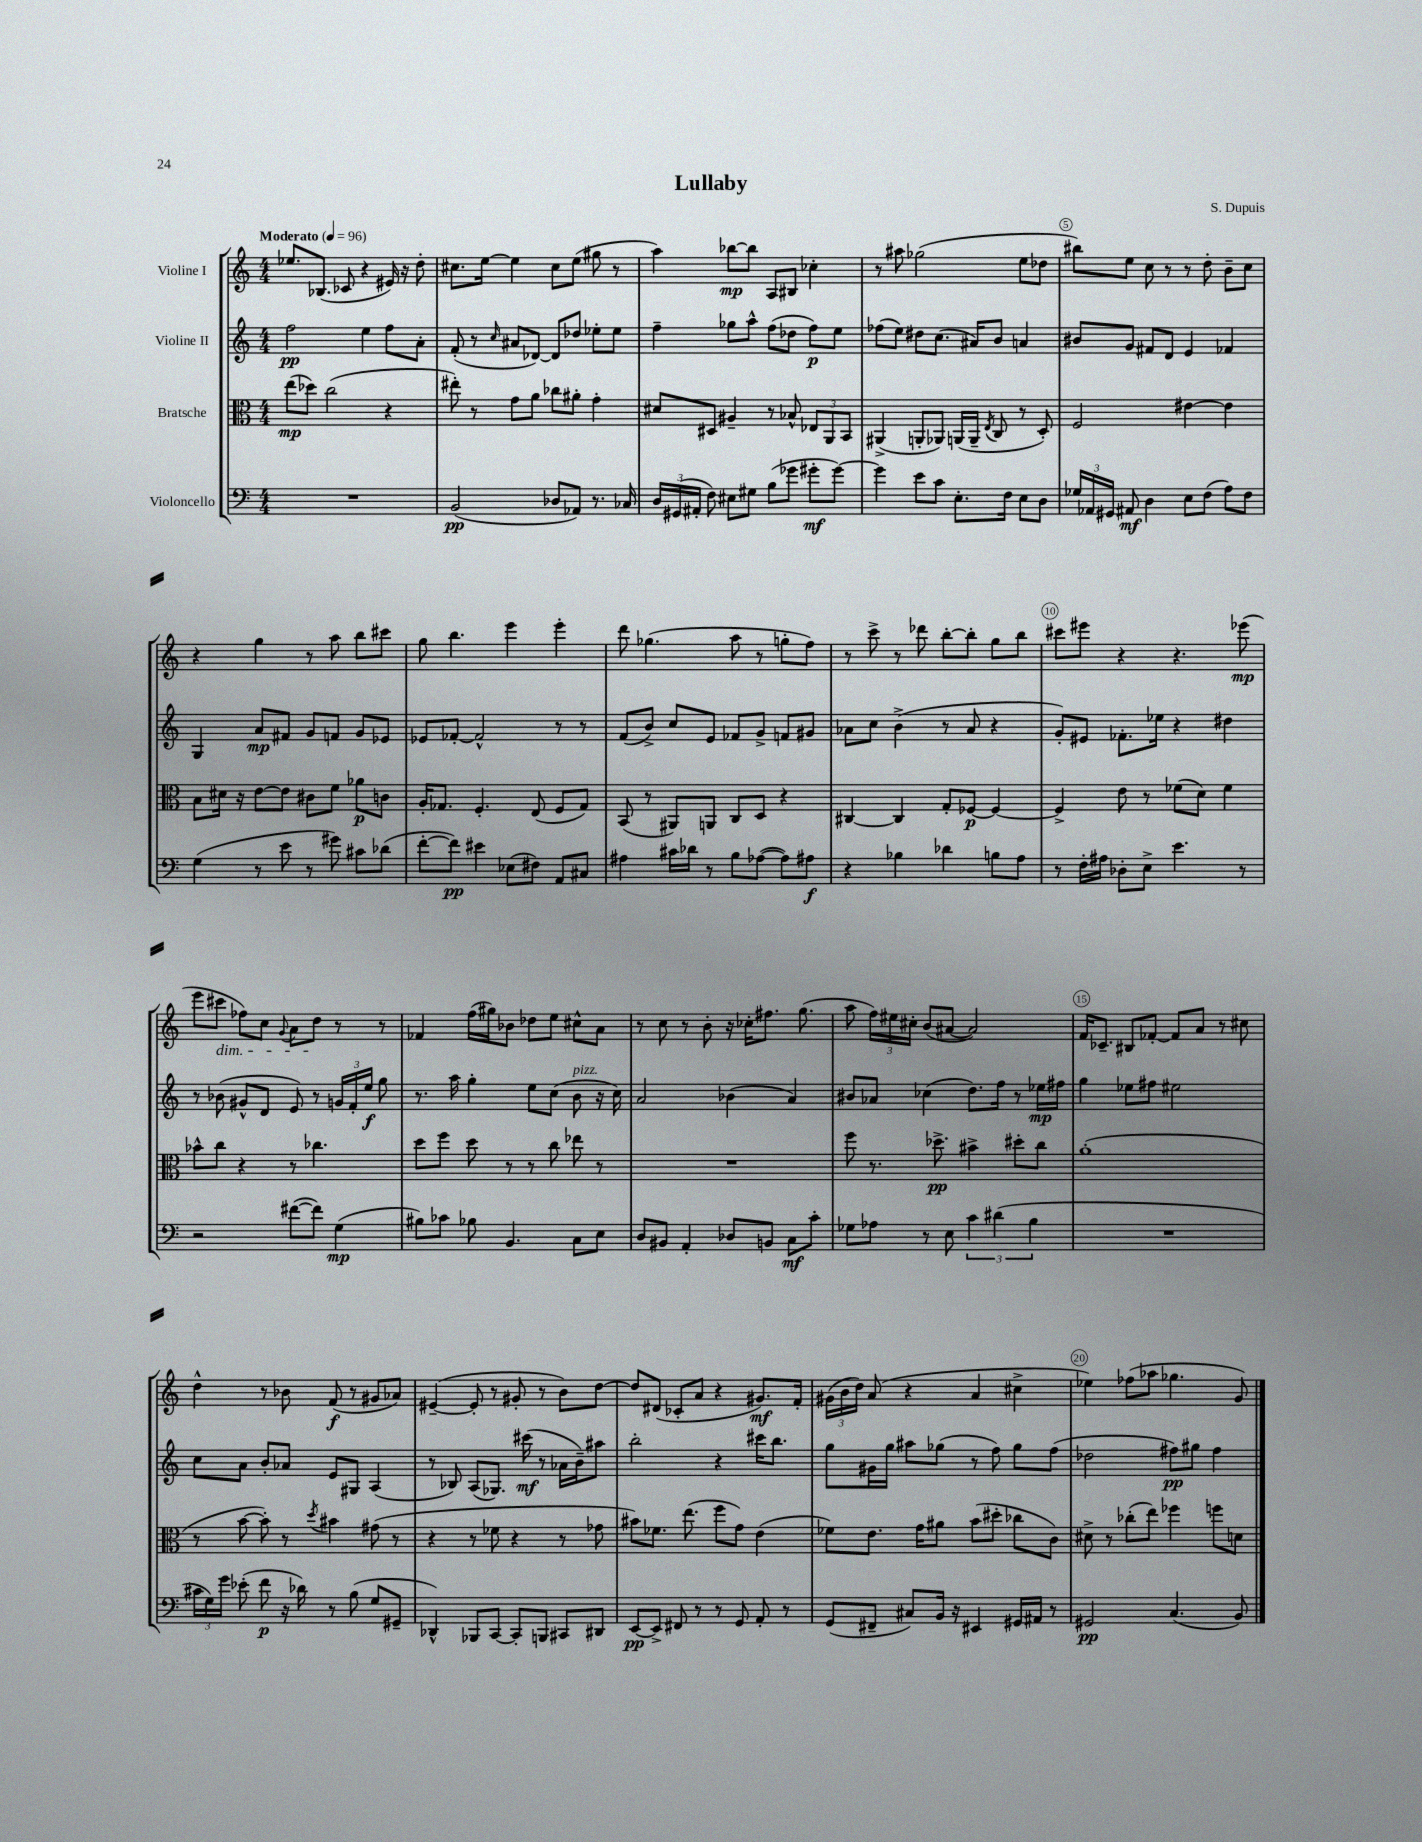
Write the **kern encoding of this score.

**kern	**dynam	**kern	**dynam	**kern	**dynam	**kern	**dynam
*part4	*part4	*part3	*part3	*part2	*part2	*part1	*part1
*staff4	*staff4	*staff3	*staff3	*staff2	*staff2	*staff1	*staff1
*I"Violoncello	*	*I"Bratsche	*	*I"Violine II	*	*I"Violine I	*
*clefF4	*	*clefC3	*	*clefG2	*	*clefG2	*
*k[]	*	*k[]	*	*k[]	*	*k[]	*
*M4/4	*	*M4/4	*	*M4/4	*	*M4/4	*
*MM96	*	*MM96	*	*MM96	*	*MM96	*
=1	=1	=1	=1	=1	=1	=1	=1
!	!	!	!	!	!	!LO:TX:a:B:t=Moderato	!
1r	.	(8ee\L	mp	2ff\	pp	8.ee-X/L	.
.	.	8dd-X\J)	.	.	.	.	.
.	.	.	.	.	.	(8.B-X/J	.
.	.	(2cc\	.	.	.	.	.
.	.	.	.	.	.	8c-X/	.
.	.	.	.	4ee\	.	4r	.
.	.	4r	.	8ff\L	.	16e#X/)	.
.	.	.	.	.	.	16r	.
.	.	.	.	8a'\J	.	8dd'\	.
=2	=2	=2	=2	=2	=2	=2	=2
(2BB/	pp	8ee#X'\)	.	(8f'/	.	8.cc#X\L	.
.	.	8r	.	8r	.	.	.
.	.	.	.	.	.	[16ee\Jk	.
.	.	.	.	16qqcc/	.	.	.
.	.	8g\L	.	8a#X/L	.	4ee\]	.
.	.	8a\J	.	[8d-X/J)	.	.	.
8D-X/L	.	8cc-X\L	.	8d-/L]	.	8cc#\L	.
8AA-X/J)	.	8a#X'\J	.	8dd-X/J	.	(8ee\J	.
8.r	.	4g'\	.	8ee-X'\L	.	8gg#X\	.
.	.	.	.	8ee-\J	.	8r	.
16C-X/	.	.	.	.	.	.	.
=3	=3	=3	=3	=3	=3	=3	=3
24D/LL	.	8d#X/L	.	4ff~\	.	4aa\)	.
(24GG#X/	.	.	.	.	.	.	.
24AA#X'/JJ	.	.	.	.	.	.	.
8F\)	.	8D#X/J	.	.	.	.	.
8E#X\L	.	4A#X~/	.	8gg-X\L	.	[8bb-X\L	mp
8G#X\J	.	.	.	8aa^^\J	.	8bb-\J]	.
(8B\L	.	8r	.	(8ff\L	.	8A/L	.
8g-X\J	.	8B-X^^/	.	8dd-X\J	.	8B#X/J	.
8g#X'\L	mf	12E-X/L	.	8ff\L)	p	4cc-X'\	.
.	.	12AA/	.	.	.	.	.
[8g#\J)	.	.	.	8ee\J	.	.	.
.	.	12BB/J	.	.	.	.	.
=4	=4	=4	=4	=4	=4	=4	=4
4g#\]	.	(4AA#X^/	.	(8ff-X\L	.	8r	.
.	.	.	.	8ee\J)	.	8aa#X\	.
8e\L	.	8AAn'/L	.	8dd#X\L	.	(2gg-X\	.
8c\J	.	8AA-X/J)	.	(8.cc\J	.	.	.
8.E'\L	.	(16AAn/LL	.	.	.	.	.
.	.	16AA~/JJ	.	16a#X/KL)	.	.	.
.	.	8qE/	.	.	.	.	.
.	.	8C/	.	8b/J	.	.	.
16F\Jk	.	.	.	.	.	.	.
8E\L	.	8r	.	4an/	.	8ee\L	.
8D\J	.	8D'/)	.	.	.	8dd-X\J	.
=5	=5	=5	=5	=5	=5	=5	=5
24G-X/LL	.	2F/	.	8b#X/L	.	8bb#X\L)	.
24AA-X/	.	.	.	.	.	.	.
24GG#X/JJ	.	.	.	.	.	.	.
8AA#X/	mf	.	.	8g/J	.	8ee\J	.
4D\	.	.	.	8f#X/L	.	8cc\	.
.	.	.	.	8d/J	.	8r	.
8E\L	.	[4e#X\	.	4e/	.	8r	.
(8F\J	.	.	.	.	.	8dd'\	.
8A\L)	.	4e#\]	.	4f-X/	.	8b~\L	.
8F\J	.	.	.	.	.	8cc\J	.
!!LO:LB:g=z
=6	=6	=6	=6	=6	=6	=6	=6
(4G\	.	8B\L	.	4G/	.	4r	.
.	.	16d#X\Jk	.	.	.	.	.
.	.	16r	.	.	.	.	.
8r	.	[8e\L	.	8a/L	mp	4gg\	.
8e\	.	8e\J]	.	8f#X/J	.	.	.
8r	.	8c#X\L	.	8g/L	.	8r	.
8g#X\)	.	8f\J	.	8fn/J	.	8aa\	.
8c#X\L	.	8a-X\L	p	8g/L	.	8bb\L	.
(8d-X\J	.	8cn\J	.	8e-X/J	.	8ccc#X\J	.
=7	=7	=7	=7	=7	=7	=7	=7
[8f'\L	.	16A'/KL	.	8e-X/L	.	8gg\	.
.	.	8.G-X/J	.	.	.	.	.
8f\J])	pp	.	.	[8f-X'/J	.	4.bb\	.
4e#X\	.	4.F'/	.	2f-^^/]	.	.	.
(8E-X\L	.	.	.	.	.	4eee\	.
8F#X\J)	.	(8E/	.	.	.	.	.
8AA/L	.	8F/L	.	8r	.	4eee'\	.
8C#X/J	.	8G-/J)	.	8r	.	.	.
=8	=8	=8	=8	=8	=8	=8	=8
4A#X\	.	(8BB/	.	(8f/L	.	8ddd\	.
.	.	8r	.	8b^/J)	.	(4.gg-X\	.
16c#X\LL	.	8AA#X/L)	.	8cc/L	.	.	.
16d-X\JJ	.	.	.	.	.	.	.
8r	.	8AAn/J	.	8e/J	.	.	.
8B\L	.	8C/L	.	8f-X/L	.	8aa\	.
([8A-X\J	.	8D/J	.	8g^/J	.	8r	.
8A-\L])	.	4r	.	8fn/L	.	8ggn'\L	.
8A#X\J	f	.	.	8g#X/J	.	8ff\J)	.
=9	=9	=9	=9	=9	=9	=9	=9
4r	.	[4C#X/	.	8a-X\L	.	8r	.
.	.	.	.	8cc\J	.	8ccc^\	.
4B-X\	.	4C#/]	.	(4b^\	.	8r	.
.	.	.	.	.	.	8ddd-X\	.
4d-X\	.	8G'/L	.	8r	.	[8bb'\L	.
.	.	[8F-X/J	p	8a-/	.	8bb'\J]	.
8Bn\L	.	4F-/_	.	4r	.	8gg\L	.
8A\J	.	.	.	.	.	8bb\J	.
=10	=10	=10	=10	=10	=10	=10	=10
8r	.	4F-^/]	.	8g'/L)	.	8ccc#X\L	.
16F'\LL	.	.	.	8e#X/J	.	8eee#X\J	.
16A#X\JJ	.	.	.	.	.	.	.
8D-X'\L	.	8e\	.	8.f-X'\L	.	4r	.
8E^\J	.	8r	.	.	.	.	.
.	.	.	.	16ee-X\Jk	.	.	.
4.e\	.	(8f-X\L	.	4r	.	4.r	.
.	.	8d\J)	.	.	.	.	.
.	.	4f-\	.	4dd#X\	.	.	.
8r	.	.	.	.	.	(8eee-X\	mp
!!LO:LB:g=z
=11	=11	=11	=11	=11	=11	=11	=11
2r	.	8b-X^^\L	.	8r	.	8eee\L	.
!	!	!	!	!	!	!LO:TX:b:i:t=dim.	!
.	.	8cc\J	.	(8b-X\	.	8ccc#X\J	.
.	.	4r	.	8g#X^^/L	.	8ff-X\L)	.
.	.	.	.	8d/J	.	8cc\J	.
.	.	.	.	.	.	8qqg/	.
([8f#X\L	.	8r	.	8e/)	.	8a\L	.
8f#\J])	.	4.cc-X\	.	8r	.	8dd\J	.
(4G\	mp	.	.	24gn/LL	.	8r	.
.	.	.	.	24f'/	.	.	.
.	.	.	.	24ee/JJ	f	.	.
.	.	.	.	8gg\	.	8r	.
=12	=12	=12	=12	=12	=12	=12	=12
8B#X\L)	.	8dd\L	.	8.r	.	4f-X/	.
8c-X\J	.	8ff\J	.	.	.	.	.
.	.	.	.	16aa\	.	.	.
8B-X\	.	8dd\	.	4gg'\	.	(16ff\LL	.
.	.	.	.	.	.	16gg#X\J)	.
4.BB/	.	8r	.	.	.	8b-X\J	.
.	.	8r	.	8ee\L	.	8dd-X\L	.
.	.	8cc\	.	(8cc\J	.	8ee\J	.
!	!	!	!	!LO:TX:a:i:t=pizz.	!	!	!
8C\L	.	8ee-X\	.	8b\	.	8cc#X^^\L	.
8E\J	.	8r	.	16r	.	8a\J	.
.	.	.	.	16cc\)	.	.	.
=13	=13	=13	=13	=13	=13	=13	=13
8D/L	.	1r	.	2a/	.	8r	.
8BB#X/J	.	.	.	.	.	8cc\	.
4AA'/	.	.	.	.	.	8r	.
.	.	.	.	.	.	8b'\	.
8D-X/L	.	.	.	(4b-X\	.	16r	.
.	.	.	.	.	.	16cc-X'\KL	.
8BBn/J	.	.	.	.	.	8.ff#X\J	.
8C\L	mf	.	.	4a/)	.	.	.
.	.	.	.	.	.	(8.gg\	.
8c'\J	.	.	.	.	.	.	.
=14	=14	=14	=14	=14	=14	=14	=14
8G-X\L	.	8ff\	.	8b#X/L	.	8aa\	.
8A-X\J	.	8.r	.	8a-X/J	.	24ff\LL)	.
.	.	.	.	.	.	24ee#X\	.
.	.	.	.	.	.	24cc#X'\JJ	.
8r	.	.	.	(4cc-X\	.	(8b/L	.
.	.	8.dd-X^\	pp	.	.	.	.
8E\	.	.	.	.	.	[8a#X/J	.
6c\	.	4b#X^\	.	8.dd\L)	.	2a#/])	.
(6d#X\	.	.	.	.	.	.	.
.	.	.	.	16ff\Jk	.	.	.
.	.	8dd#X'\L	.	8r	.	.	.
6B\	.	.	.	.	.	.	.
.	.	8cc\J	.	16ee-X\LL	mp	.	.
.	.	.	.	16ff#X\JJ	.	.	.
=15	=15	=15	=15	=15	=15	=15	=15
1r	.	(1a'	.	4gg\	.	16f/KL	.
.	.	.	.	.	.	8.c-X~/J	.
.	.	.	.	8ee-X\L	.	8B#X/L	.
.	.	.	.	8ff#X\J	.	[8f-X'/J	.
.	.	.	.	2ee#X\	.	8f-/L]	.
.	.	.	.	.	.	8a/J	.
.	.	.	.	.	.	8r	.
.	.	.	.	.	.	8cc#X\	.
!!LO:LB:g=z
=16	=16	=16	=16	=16	=16	=16	=16
24c#X\LL	.	8r	.	8cc\L	.	4dd^^\	.
24G\)	.	.	.	.	.	.	.
24g\JJ	.	.	.	.	.	.	.
(8e-X'\	.	[8b\	.	8a\J	.	.	.
8f\	p	8b'\])	.	8b'/L	.	8r	.
16r	.	8r	.	8a-X/J	.	8b-X\	.
16d-X\)	.	.	.	.	.	.	.
.	.	8qdd/	.	.	.	.	.
8r	.	4b#X\	.	8e/L	.	(8f/	f
(8B\	.	.	.	8G#X/J	.	8r	.
8G/L	.	(8g#X\	.	(4A/	.	8g#X/L	.
8GG#X~/J	.	8r	.	.	.	8a-X/J)	.
=17	=17	=17	=17	=17	=17	=17	=17
4DD-X^^/)	.	4r	.	8r	.	([4e#X~/	.
.	.	.	.	8B-X/)	.	.	.
8BBB-X/L	.	8r	.	(8A/L	.	8e#'/]	.
[8CC/J	.	8f-X\	.	8.G-X/J)	.	8r	.
8CC'/L]	.	4r	.	.	.	8g#X'/	.
.	.	.	.	(16ccc#X\	mf	.	.
8BBBn/J	.	.	.	8r	.	8r	.
8CC#X/L	.	8r	.	16a-X\LL	.	8b\L)	.
.	.	.	.	16b~\J)	.	.	.
8DD#X/J	.	8g-X\	.	8aa#X\J	.	[8dd\J	.
=18	=18	=18	=18	=18	=18	=18	=18
[8EE/L	pp	8b#X\L)	.	2bb'\	.	8dd/L]	.
8EE^/J]	.	8.f-X\J	.	.	.	(8d#X/J	.
8FF#X/	.	.	.	.	.	8c-X'/L	.
.	.	(8.ee\	.	.	.	.	.
8r	.	.	.	.	.	8a/J	.
8r	.	8ff\L	.	4r	.	4r	.
8GG/	.	8g\J)	.	.	.	.	.
8AA'/	.	(4e\	.	16ccc#X\KL	.	8.g#X/L)	mf
.	.	.	.	8.bb\J	.	.	.
8r	.	.	.	.	.	.	.
.	.	.	.	.	.	16f'/Jk	.
=19	=19	=19	=19	=19	=19	=19	=19
(8GG/L	.	8f-X\L)	.	8gg\L	.	(24g#X\LL	.
.	.	.	.	.	.	24b\	.
.	.	.	.	.	.	24dd\JJ)	.
8FF#X~/J	.	8.e\J	.	16g#X\L	.	(8a/	.
.	.	.	.	16gg\JJ	.	.	.
8C#X/L)	.	.	.	8aa#X\L	.	4r	.
.	.	16g\KL	.	.	.	.	.
16BB/Jk	.	8a#X\J	.	(8gg-X\J	.	.	.
16r	.	.	.	.	.	.	.
4EE#X/	.	(8b\L	.	8r	.	4a/	.
.	.	8dd#X'\J	.	8ff\)	.	.	.
16GG#X/LL	.	8cc-X\L	.	8gg-\L	.	4cc#X^\	.
16AA#X/JJ	.	.	.	.	.	.	.
8r	.	8c\J)	.	(8ff\J	.	.	.
=20	=20	=20	=20	=20	=20	=20	=20
2GG#X/	pp	8d#X^\	.	2dd-X\	.	4ee-X\)	.
.	.	8r	.	.	.	.	.
.	.	(8cc-X'\L	.	.	.	(8ff-X\L	.
.	.	8ee\J)	.	.	.	8aa-X\J	.
(4.C/	.	4ff-X\	.	8ff#X\L)	pp	4.gg-X\	.
.	.	.	.	8gg#X\J	.	.	.
.	.	8ffn\L	.	4ff#\	.	.	.
8BB/)	.	8dn\J	.	.	.	8g/)	.
==	==	==	==	==	==	==	==
*-	*-	*-	*-	*-	*-	*-	*-
